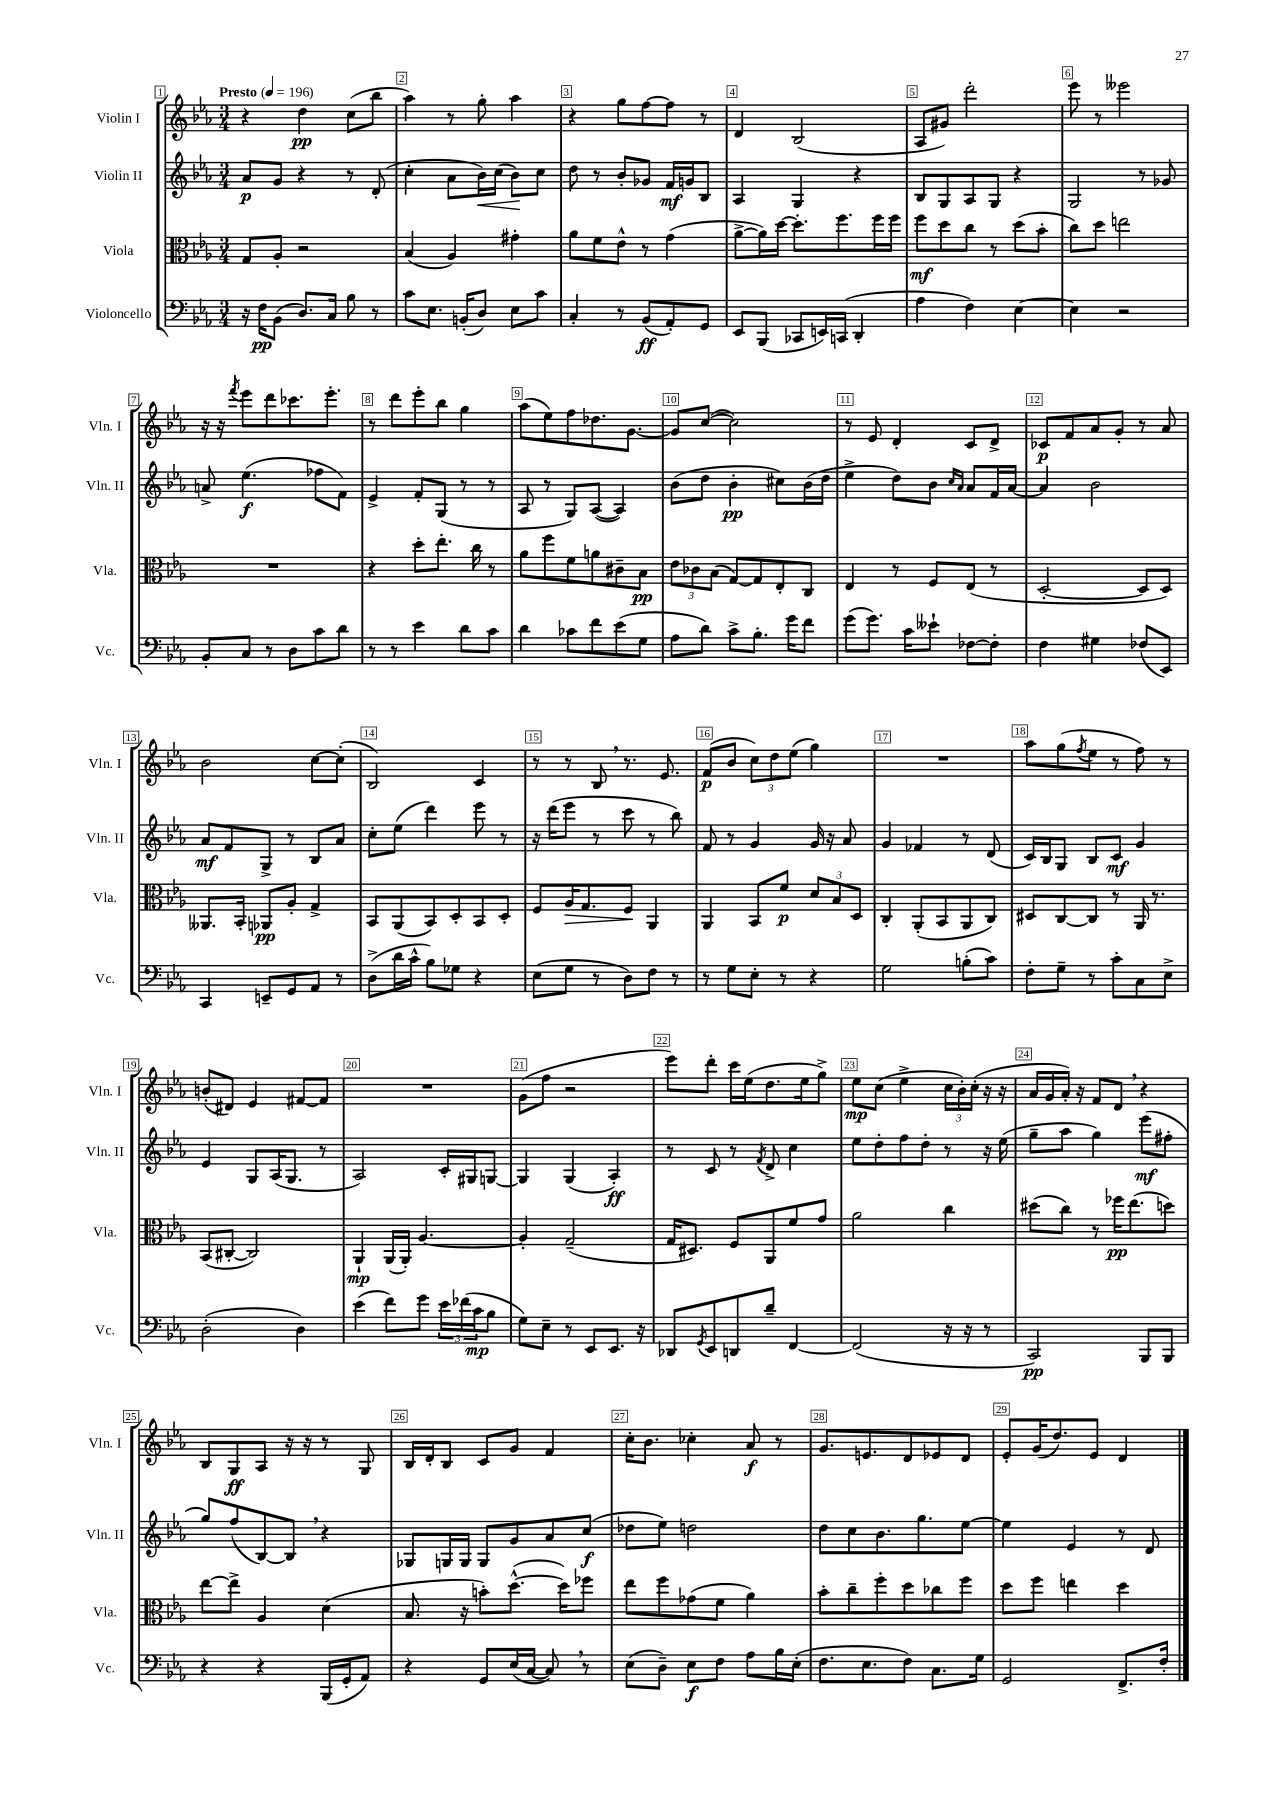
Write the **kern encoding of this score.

**kern	**dynam	**kern	**dynam	**kern	**dynam	**kern	**dynam
*part4	*part4	*part3	*part3	*part2	*part2	*part1	*part1
*staff4	*staff4	*staff3	*staff3	*staff2	*staff2	*staff1	*staff1
*I"Violoncello	*	*I"Viola	*	*I"Violin II	*	*I"Violin I	*
*I'Vc.	*	*I'Vla.	*	*I'Vln. II	*	*I'Vln. I	*
*clefF4	*	*clefC3	*	*clefG2	*	*clefG2	*
*k[b-e-a-]	*	*k[b-e-a-]	*	*k[b-e-a-]	*	*k[b-e-a-]	*
*M3/4	*	*M3/4	*	*M3/4	*	*M3/4	*
*MM196	*	*MM196	*	*MM196	*	*MM196	*
=1	=1	=1	=1	=1	=1	=1	=1
!	!	!	!	!	!	!LO:TX:a:B:t=Presto	!
16r	.	8G/L	.	8a-/L	p	4r	.
16F\KL	pp	.	.	.	.	.	.
(8BB-\J	.	8A-'/J	.	8g/J	.	.	.
8.D/L)	.	2r	.	4r	.	4dd\	pp
16C/Jk	.	.	.	.	.	.	.
8B-\	.	.	.	8r	.	(8cc\L	.
8r	.	.	.	(8d'/	.	8bb-\J	.
=2	=2	=2	=2	=2	=2	=2	=2
8c\L	.	(4B-/	.	4cc'\	.	4aa-\)	.
8.E-\J	.	.	.	.	.	.	.
.	.	4A-/)	.	8a-\L	.	8r	.
(16BBn'/KL	.	.	.	.	.	.	.
!	!	!	!	!	!LO:HP:b	!	!
8D/J)	.	.	.	16b-\L)	<	8gg'\	.
.	.	.	.	(16cc\JJ	.	.	.
8E-\L	.	4g#X'\	.	8b-\L)	.	4aa-\	.
8c\J	.	.	.	8cc\J	[	.	.
=3	=3	=3	=3	=3	=3	=3	=3
4C'/	.	8a-\L	.	8dd\	.	4r	.
.	.	8f\	.	8r	.	.	.
8r	.	8e-^^\J	.	8b-'/L	.	8gg\L	.
(8BB-/L	ff	8r	.	8g-X/J	.	[8ff\	.
8AA-'/)	.	(4g\	.	16f/LL	mf	8ff\J]	.
.	.	.	.	16gn/J	.	.	.
8GG/J	.	.	.	8B-/J	.	8r	.
=4	=4	=4	=4	=4	=4	=4	=4
8EE-/L	.	[8a-^\L	.	4A-/	.	4d/	.
(8BBB-/J	.	16a-\L])	.	.	.	.	.
.	.	[16dd\JJ	.	.	.	.	.
8CC-X/L	.	8.dd'\L]	.	4G/	.	(2B-/	.
16EEn/L)	.	.	.	.	.	.	.
(16CCn/JJ	.	8.ff\	.	.	.	.	.
4DD'/	.	.	.	4r	.	.	.
.	.	16ff\L	.	.	.	.	.
.	.	16ff\JJ	.	.	.	.	.
=5	=5	=5	=5	=5	=5	=5	=5
4A-\	.	8ff\L	mf	8B-/L	.	8A-/L	.
.	.	8dd\	.	8G/	.	8g#X/J)	.
4F\)	.	8cc\J	.	8A-/	.	2ddd'\	.
.	.	8r	.	8G/J	.	.	.
[4E-\	.	(8dd\L	.	4r	.	.	.
.	.	8b-'\J	.	.	.	.	.
=6	=6	=6	=6	=6	=6	=6	=6
4E-\]	.	8cc\L)	.	2G/	.	8eee-\	.
.	.	8dd\J	.	.	.	8r	.
2r	.	2een\	.	.	.	2eee--X\	.
.	.	.	.	8r	.	.	.
.	.	.	.	8g-X/	.	.	.
!!LO:LB:g=z
=7	=7	=7	=7	=7	=7	=7	=7
8BB-'/L	.	2.r	.	8an^/	.	16r	.
.	.	.	.	.	.	16r	.
.	.	.	.	.	.	8qfff/	.
8C/J	.	.	.	(4.ee-\	f	8eee-\L	.
8r	.	.	.	.	.	8ddd\	.
8D\L	.	.	.	.	.	8.ccc-X\	.
8c\	.	.	.	8ff-X\L	.	.	.
.	.	.	.	.	.	8.eee-'\J	.
8d\J	.	.	.	8f\J)	.	.	.
=8	=8	=8	=8	=8	=8	=8	=8
8r	.	4r	.	4e-^/	.	8r	.
8r	.	.	.	.	.	8ddd\L	.
4e-\	.	8dd'\L	.	8f'/L	.	8eee-'\	.
.	.	8.ee-'\J	.	(8G/J	.	8bb-\J	.
8d\L	.	.	.	8r	.	4gg\	.
.	.	16cc\	.	.	.	.	.
8c\J	.	8r	.	8r	.	.	.
=9	=9	=9	=9	=9	=9	=9	=9
4d\	.	8a-\L	.	8A-/	.	(8aa-\L	.
.	.	8ff\	.	8r	.	8ee-\)	.
8c-X\L	.	8f\	.	8G/L)	.	8ff\	.
8f\	.	8an\	.	([8A-/J	.	8.dd-X\	.
(8e-\	.	8c#X~\	.	4A-/])	.	.	.
.	.	.	.	.	.	[8.g\J	.
8G\J	.	8B-\J	pp	.	.	.	.
=10	=10	=10	=10	=10	=10	=10	=10
8A-\L	.	12e-\L	.	(8b-\L	.	8g/L]	.
.	.	12c-X\	.	.	.	.	.
8d\J)	.	.	.	8dd\J	.	([8cc/J	.
.	.	(12B-\J	.	.	.	.	.
8c^\L	.	[8G/L)	.	4b-'\	pp	2cc\])	.
8.B-'\J	.	8G/]	.	.	.	.	.
.	.	8E-'/	.	8cc#X\L)	.	.	.
16g\KL	.	.	.	.	.	.	.
8f\J	.	8C/J	.	(16b-\L	.	.	.
.	.	.	.	16dd\JJ	.	.	.
=11	=11	=11	=11	=11	=11	=11	=11
(8g\L	.	4E-/	.	4ee-^\	.	8r	.
8.g\J)	.	.	.	.	.	8e-/	.
.	.	8r	.	8dd\L)	.	4d'/	.
16c\KL	.	.	.	.	.	.	.
8e--X`\J	.	8F/L	.	8b-\J	.	.	.
.	.	.	.	16qqcc/LL	.	.	.
.	.	.	.	16qqa-/JJ	.	.	.
[8F-X\L	.	(8E-/J	.	8a-/L	.	8c/L	.
8F-'\J]	.	8r	.	16f/L	.	8d^/J	.
.	.	.	.	[16a-/JJ	.	.	.
=12	=12	=12	=12	=12	=12	=12	=12
4F\	.	[2D'/	.	4a-/]	.	8c-X/L	p
.	.	.	.	.	.	8f/	.
4G#X\	.	.	.	2b-\	.	8a-/	.
.	.	.	.	.	.	8g'/J	.
(8F-X/L	.	8D/L]	.	.	.	8r	.
8EE-/J)	.	8D/J)	.	.	.	8a-/	.
!!LO:LB:g=z
=13	=13	=13	=13	=13	=13	=13	=13
4CC/	.	8.AA--X/L	.	8a-/L	mf	2b-\	.
.	.	.	.	8f/	.	.	.
.	.	16BB-'/Jk	.	.	.	.	.
8EEn~/L	.	8AA-X/L	pp	8G^/J	.	.	.
8GG/	.	8A-'/J	.	8r	.	.	.
8AA-/J	.	4G^/	.	8B-/L	.	[8cc\L	.
8r	.	.	.	8a-/J	.	(8cc'\J]	.
=14	=14	=14	=14	=14	=14	=14	=14
(8D^\L	.	8BB-/L	.	8cc'\L	.	2B-/)	.
16d\L	.	(8AA-/	.	(8ee-\J	.	.	.
16c^^\JJ	.	.	.	.	.	.	.
8B-\L)	.	8BB-/)	.	4ddd\)	.	.	.
8G-X\J	.	8D'/	.	.	.	.	.
4r	.	8BB-/	.	8eee-\	.	4c/	.
.	.	8D'/J	.	8r	.	.	.
=15	=15	=15	=15	=15	=15	=15	=15
(8E-\L	.	8F/L	.	16r	.	8r	.
.	.	.	.	(16ddd\KL	.	.	.
!	!	!	!LO:HP:b	!	!	!	!
8G\J	.	16A-/K	>	8eee-\J	.	8r	.
.	.	8.G/	.	.	.	.	.
8r	.	.	.	8r	.	8B-,/	.
8D\L)	.	8F/J	.	8ccc\	.	8.r	.
8F\J	.	4AA-/	]	8r	.	.	.
.	.	.	.	.	.	8.e-/	.
8r	.	.	.	8bb-\)	.	.	.
=16	=16	=16	=16	=16	=16	=16	=16
8r	.	4AA-/	.	8f/	.	(8f/L	p
8G\L	.	.	.	8r	.	8b-/J	.
8E-'\J	.	8BB-/L	.	4g/	.	12cc\L)	.
.	.	.	.	.	.	12dd\	.
8r	.	8f/J	p	.	.	.	.
.	.	.	.	.	.	(12ee-\J	.
4r	.	12d/L	.	16g/	.	4gg\)	.
.	.	.	.	16r	.	.	.
.	.	12B-/	.	.	.	.	.
.	.	.	.	8a-/	.	.	.
.	.	12D/J	.	.	.	.	.
=17	=17	=17	=17	=17	=17	=17	=17
2G\	.	4C'/	.	4g/	.	2.r	.
.	.	(8AA-'/L	.	4f-X/	.	.	.
.	.	8BB-/	.	.	.	.	.
(8Bn'\L	.	8AA-/	.	8r	.	.	.
8c\J)	.	8C/J)	.	(8d/	.	.	.
=18	=18	=18	=18	=18	=18	=18	=18
8F'\L	.	8D#X/L	.	16c/LL)	.	8aa-\L	.
.	.	.	.	16B-/J	.	.	.
8G~\J	.	[8C/	.	8G/J	.	(8gg\	.
.	.	.	.	.	.	8qff/	.
8r	.	8C/J]	.	8B-/L	.	8ee-\J	.
8c'\L	.	8r	.	8c/J	mf	8r	.
8C\	.	16AA-/	.	4g/	.	8ff\)	.
.	.	8.r	.	.	.	.	.
8E-^\J	.	.	.	.	.	8r	.
!!LO:LB:g=z
=19	=19	=19	=19	=19	=19	=19	=19
(2D'\	.	(8BB-/L	.	4e-/	.	(8bn'/L	.
.	.	[8C#X'/J	.	.	.	8d#X/J)	.
.	.	2C#/])	.	8G/L	.	4e-/	.
.	.	.	.	(16A-/K	.	.	.
.	.	.	.	8.G/J	.	.	.
4D\)	.	.	.	.	.	[8f#X/L	.
.	.	.	.	8r	.	8f#/J]	.
=20	=20	=20	=20	=20	=20	=20	=20
(4e-\	.	4AA-`/	mp	2A-/)	.	2.r	.
8f\L)	.	(16AA-/LL	.	.	.	.	.
.	.	16AA-'/JJ)	.	.	.	.	.
8g\J	.	[4.A-/	.	.	.	.	.
24e-\LL	.	.	.	16c'/LL	.	.	.
(24f-X\	.	.	.	.	.	.	.
.	.	.	.	16G#X/J	.	.	.
24c\J	mp	.	.	.	.	.	.
8B-\J	.	.	.	[8Gn/J	.	.	.
=21	=21	=21	=21	=21	=21	=21	=21
8G\L)	.	4A-'/]	.	4G/]	.	(8g\L	.
8E-~\J	.	.	.	.	.	8ff\J	.
8r	.	(2G~/	.	(4G/	.	2r	.
8EE-/L	.	.	.	.	.	.	.
8.EE-/J	.	.	.	4A-'/)	ff	.	.
16r	.	.	.	.	.	.	.
=22	=22	=22	=22	=22	=22	=22	=22
8DD-X/L	.	16G/KL	.	8r	.	8eee-\L)	.
.	.	8.D#X/J)	.	.	.	.	.
8qGG/	.	.	.	.	.	.	.
8EE-/	.	.	.	8c/	.	8ddd'\J	.
8DDn/	.	8F/L	.	8r	.	16ccc\LL	.
.	.	.	.	.	.	(16ee-\J	.
.	.	.	.	8qf/	.	.	.
8d~/J	.	8AA-/	.	8d^/	.	8.dd\	.
[4FF/	.	8f/	.	4cc\	.	.	.
.	.	.	.	.	.	16ee-\k	.
.	.	8g/J	.	.	.	8gg^\J)	.
=23	=23	=23	=23	=23	=23	=23	=23
(2FF/]	.	2a-\	.	8ee-\L	.	8ee-\L	mp
.	.	.	.	8dd'\	.	(8cc\J	.
.	.	.	.	8ff\	.	4ee-^\	.
.	.	.	.	8dd'\J	.	.	.
16r	.	4cc\	.	8r	.	24cc\LL	.
.	.	.	.	.	.	24b-'\)	.
16r	.	.	.	.	.	.	.
.	.	.	.	.	.	(24cc'\JJ	.
8r	.	.	.	16r	.	16r	.
.	.	.	.	(16ee-\	.	16r	.
=24	=24	=24	=24	=24	=24	=24	=24
2CC/)	pp	(8dd#X\L	.	8gg~\L	.	16a-/LL	.
.	.	.	.	.	.	16g/	.
.	.	8cc\J)	.	8aa-\J	.	16a-'/JJ)	.
.	.	.	.	.	.	16r	.
.	.	8r	.	4gg\)	.	8f/L	.
.	.	16ff-X\KL	pp	.	.	8d,/J	.
.	.	(8.ee-\	.	.	.	.	.
8BBB-/L	.	.	.	(8eee-\L	mf	4r	.
8BBB-/J	.	8ddn\J)	.	8ff#X'\J	.	.	.
!!LO:LB:g=z
=25	=25	=25	=25	=25	=25	=25	=25
4r	.	[8ee-\L	.	8gg/L)	.	8B-/L	.
.	.	8ee-^\J]	.	(8ff/	.	8G/	ff
4r	.	4A-/	.	[8B-/)	.	8A-/J	.
.	.	.	.	8B-,/J]	.	16r	.
.	.	.	.	.	.	16r	.
(16BBB-/LL	.	(4d\	.	4r	.	8r	.
16GG'/J	.	.	.	.	.	.	.
8AA-/J)	.	.	.	.	.	8G/	.
=26	=26	=26	=26	=26	=26	=26	=26
4r	.	8.B-/	.	8G-X/L	.	16B-/LL	.
.	.	.	.	.	.	16d'/J	.
.	.	.	.	16Gn/L	.	8B-/J	.
.	.	16r	.	16G/JJ	.	.	.
8GG/L	.	8bn'\L)	.	8G/L	.	8c/L	.
(16E-/L	.	([8.dd^^\J	.	8g/	.	8g/J	.
[16C/JJ	.	.	.	.	.	.	.
8C,/])	.	.	.	8a-/	.	4f/	.
.	.	16dd\KL])	.	.	.	.	.
8r	.	8ff-X\J	.	(8cc/J	f	.	.
=27	=27	=27	=27	=27	=27	=27	=27
(8E-\L	.	8ee-\L	.	8dd-X\L	.	16cc'\KL	.
.	.	.	.	.	.	8.b-\J	.
8D~\J)	.	8ff\	.	8ee-\J)	.	.	.
8E-\L	f	(8g-X\	.	2ddn\	.	4cc-X'\	.
8F\J	.	8f\J	.	.	.	.	.
8A-\L	.	4a-\)	.	.	.	8a-/	f
16B-\L	.	.	.	.	.	8r	.
(16E-'\JJ	.	.	.	.	.	.	.
=28	=28	=28	=28	=28	=28	=28	=28
8.F\L	.	8b-'\L	.	8dd\L	.	8.g/L	.
.	.	8cc~\	.	8cc\	.	.	.
8.E-\	.	.	.	.	.	8.en/	.
.	.	8ff'\	.	8.b-\	.	.	.
8F\J)	.	8dd\	.	.	.	8d/	.
.	.	.	.	8.gg\	.	.	.
8.C\L	.	8cc-X\	.	.	.	8e-X/	.
.	.	8ff\J	.	[8ee-\J	.	8d/J	.
16G\Jk	.	.	.	.	.	.	.
=29	=29	=29	=29	=29	=29	=29	=29
2GG/	.	8dd\L	.	4ee-\]	.	8e-'/L	.
.	.	8ff\J	.	.	.	(16g/K	.
.	.	.	.	.	.	8.dd/)	.
.	.	4een\	.	4e-/	.	.	.
.	.	.	.	.	.	8e-/J	.
8.FF^/L	.	4dd\	.	8r	.	4d/	.
.	.	.	.	8d/	.	.	.
16F'/Jk	.	.	.	.	.	.	.
==	==	==	==	==	==	==	==
*-	*-	*-	*-	*-	*-	*-	*-
